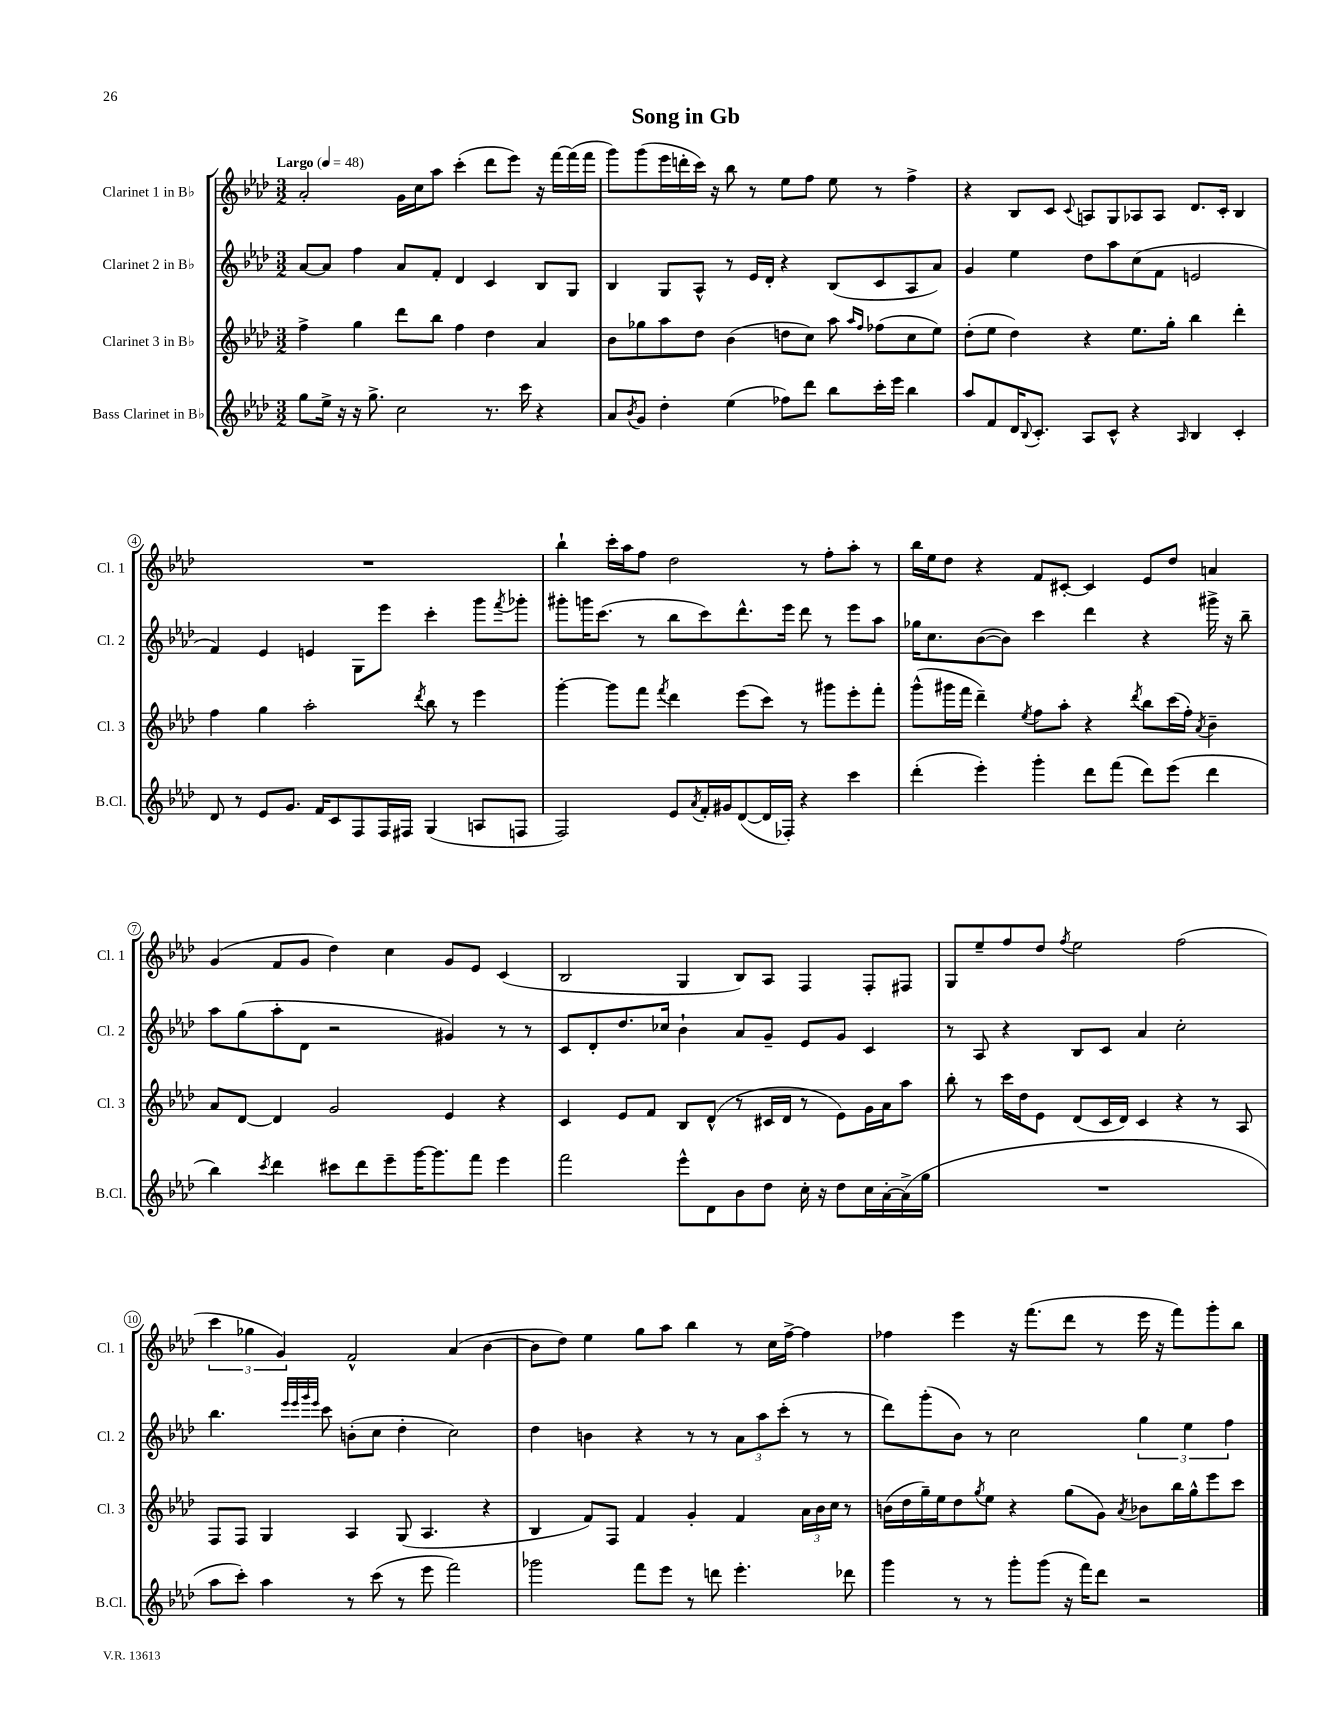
\header { title = "Song in Gb" }
<<
\new StaffGroup <<
\new Staff = "s0" \with { instrumentName = "Clarinet 1 in Bb" shortInstrumentName = "Cl. 1" } {
    \clef treble \key aes \major \numericTimeSignature \time 3/2 \tempo "Largo" 4 = 48
    aes'2-. g'16 c''16 aes''8 c'''4-.( des'''8 ees'''8) r16 f'''16~ f'''16( f'''16 |
    g'''8) g'''8( ees'''16 d'''16-. c'''16) r16 bes''8 r8 ees''8 f''8 ees''8 r8 f''4-> |
    r4 bes8 c'8 \appoggiatura { c'8 } a8 g8 aes8 aes8 des'8. c'16-. bes4 |
    R1. |
    bes''4-! c'''16-. aes''16 f''8 des''2 r8 f''8-. aes''8-. r8 |
    bes''16 ees''16 des''8 r4 f'8 cis'8~-. cis'4 ees'8 des''8 a'4 |
    g'4( f'8 g'8 des''4) c''4 g'8 ees'8 c'4( |
    bes2 g4 bes8) aes8 f4 f8-. fis8 |
    g8 ees''8-- f''8 des''8 \acciaccatura { f''8 } ees''2 f''2( |
    \tuplet 3/2 { c'''4 ges''4 g'4) } f'2-^ aes'4( bes'4~ |
    bes'8 des''8) ees''4 g''8 aes''8 bes''4 r8 c''16 f''16~-> f''4 |
    fes''4 ees'''4 r16 f'''8.( des'''8 r8 ees'''16 r16 f'''8) g'''8-. bes''8 \bar "|." |
}
\new Staff = "s1" \with { instrumentName = "Clarinet 2 in Bb" shortInstrumentName = "Cl. 2" } {
    \clef treble \key aes \major \numericTimeSignature \time 3/2
    aes'8~ aes'8 f''4 aes'8 f'8-. des'4 c'4 bes8 g8 |
    bes4 g8 aes8-^ r8 ees'16 des'16-. r4 bes8( c'8 aes8 aes'8) |
    g'4 ees''4 des''8 aes''8 c''8( f'8 e'2 |
    f'4) ees'4 e'4 g8 ees'''8 c'''4-. g'''8 \acciaccatura { f'''8 } ges'''8-. |
    gis'''8-. g'''16 c'''8.( r8 bes''8 c'''8) des'''8.-^ ees'''16 des'''8 r8 ees'''8 aes''8 |
    ges''16 c''8. bes'8~( bes'8) c'''4 des'''4 r4 gis'''16-> r16 bes''8-- |
    aes''8 g''8( aes''8-. des'8 r2 gis'4) r8 r8 |
    c'8 des'8-. des''8. ces''16 bes'4-! aes'8 g'8-- ees'8 g'8 c'4 |
    r8 aes8 r4 bes8 c'8 aes'4 c''2-. |
    bes''4. \grace { ees'''32 ees'''32 g'''32 ees'''32 } c'''8 b'8-.( c''8 des''4-. c''2) |
    des''4 b'4 r4 r8 r8 \tuplet 3/2 { aes'8 aes''8 c'''8-.( } r8 r8 |
    des'''8) g'''8-.( bes'8) r8 c''2 \tuplet 3/2 { g''4 ees''4 f''4 } \bar "|." |
}
\new Staff = "s2" \with { instrumentName = "Clarinet 3 in Bb" shortInstrumentName = "Cl. 3" } {
    \clef treble \key aes \major \numericTimeSignature \time 3/2
    f''4-> g''4 des'''8 bes''8 f''4 des''4 aes'4 |
    bes'8 ges''8 aes''8 des''8 bes'4( d''8 c''8) aes''8 \grace { aes''16 f''16 } fes''8( c''8 ees''8) |
    des''8-.( ees''8 des''4) r4 ees''8. g''16-. bes''4 des'''4-. |
    f''4 g''4 aes''2-. \acciaccatura { des'''8 } bes''8 r8 ees'''4 |
    g'''4~-. g'''8 f'''8 \acciaccatura { f'''8 } des'''4 ees'''8( c'''8) r8 gis'''8 ees'''8-. f'''8-. |
    g'''8-^( gis'''16 f'''16 des'''4--) \acciaccatura { ees''8 } f''8 aes''8-. r4 \acciaccatura { des'''8 } bes''8 c'''16( f''16-.) \acciaccatura { aes'8 } bes'4-- |
    aes'8 des'8~ des'4 g'2 ees'4 r4 |
    c'4 ees'8 f'8 bes8 des'8-^( r8 cis'16 des'16 r8 ees'8) g'16 aes'16 aes''8 |
    bes''8-. r8 c'''16 des''16 ees'8 des'8( c'16 des'16) c'4 r4 r8 aes8 |
    f8 f8 g4 aes4 g8( aes4. r4 |
    bes4 f'8) f8 f'4 g'4-. f'4 \tuplet 3/2 { aes'16 bes'16 c''16 } r8 |
    b'16( des''16 g''16--) ees''16 des''8 \acciaccatura { g''8 } ees''8 r4 g''8( g'8) \acciaccatura { aes'8 } bes'8 bes''16 g''16-^ ees'''8 c'''8 \bar "|." |
}
\new Staff = "s3" \with { instrumentName = "Bass Clarinet in Bb" shortInstrumentName = "B.Cl." } {
    \clef treble \key aes \major \numericTimeSignature \time 3/2
    g''8 ees''16-> r16 r16 g''8.-> c''2 r8. c'''16 r4 |
    aes'8 \acciaccatura { bes'8 } g'8 des''4-. ees''4( fes''8) des'''8 bes''8 c'''16-. ees'''16 bes''4 |
    aes''8 f'8 des'16 \appoggiatura { bes8 } c'8.-. aes8 c'8-^ r4 \grace { aes16 } bes4 c'4-. |
    des'8 r8 ees'8 g'8. f'16 c'8 f8 f16 fis16 g4( a8 f8 |
    f2) ees'8 \acciaccatura { aes'8 } f'16-. gis'16 des'8~( des'16 fes16-.) r4 c'''4 |
    des'''4-.( ees'''4-.) g'''4-. des'''8 f'''8( des'''8) ees'''8( des'''4 |
    bes''4) \acciaccatura { c'''8 } des'''4 cis'''8 des'''8 ees'''8-- g'''16~ g'''8. f'''8 ees'''4 |
    f'''2 ees'''8-^ des'8 bes'8 des''8 c''16-. r16 des''8 c''16 aes'16~-. aes'16->( g''16 |
    R1. |
    aes''8 c'''8-.) aes''4 r8 c'''8( r8 ees'''8 f'''2) |
    ges'''2 f'''8 ees'''8 r8 d'''8 ees'''4.-. des'''8 |
    g'''4 r8 r8 g'''8-. g'''8( r16 f'''16) des'''8 r2 \bar "|." |
}
>>
>>
\layout { \context { \Score \override BarNumber.stencil = #(make-stencil-circler 0.1 0.3 ly:text-interface::print) } }
